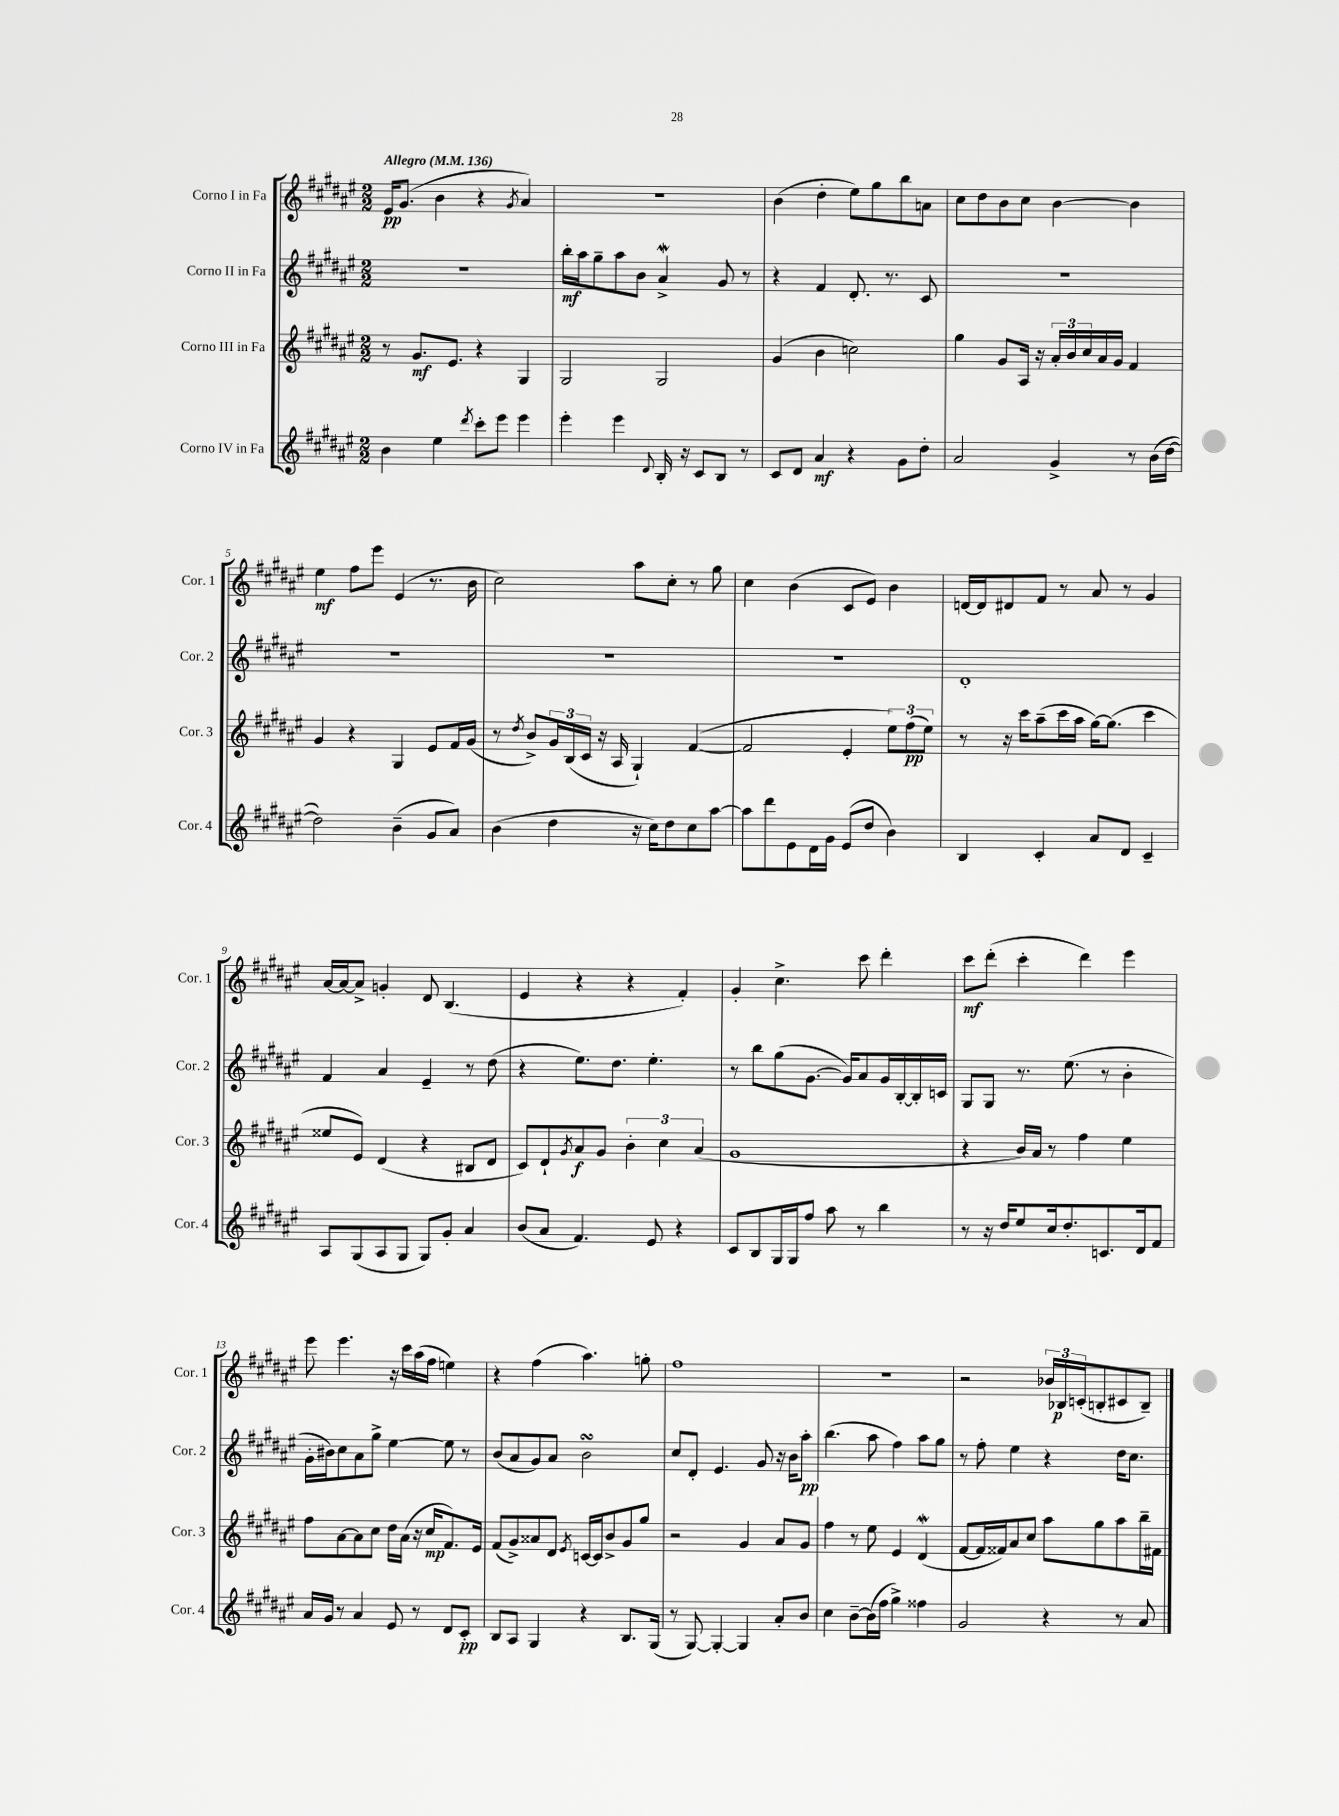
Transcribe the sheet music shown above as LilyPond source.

<<
\new StaffGroup <<
\new Staff = "s0" \with { instrumentName = "Corno I in Fa" shortInstrumentName = "Cor. 1" } {
    \clef treble \key fis \major \numericTimeSignature \time 2/2 \tempo "Allegro" 4 = 136
    eis'16\pp gis'8.( b'4 r4 \acciaccatura { gis'8 } ais'4) |
    R1 |
    b'4( dis''4-. eis''8) gis''8 b''8 a'8 |
    cis''8 dis''8 b'8 cis''8 b'4~ b'4 |
    eis''4\mf fis''8 eis'''8 eis'4( r8. b'16 |
    cis''2) ais''8 cis''8-. r8 gis''8 |
    cis''4 b'4( cis'8 eis'8) b'4 |
    d'16~ d'16 dis'8 fis'8 r8 ais'8 r8 gis'4 |
    ais'16~ ais'16~ ais'8-> g'4-. dis'8 b4.( |
    eis'4 r4 r4 fis'4-.) |
    gis'4-. cis''4.-> cis'''8 dis'''4-. |
    cis'''8\mf dis'''8-.( cis'''4-. dis'''4) eis'''4 |
    eis'''8 eis'''4. r16 cis'''16 ais''16( fis''16 e''4) |
    r4 fis''4( ais''4.) g''8-. |
    fis''1 |
    r1 |
    r2 \tuplet 3/2 { bes'16 bes16\p c'16-.( } b8-. cis'8 b8--) \bar "|." |
}
\new Staff = "s1" \with { instrumentName = "Corno II in Fa" shortInstrumentName = "Cor. 2" } {
    \clef treble \key fis \major \numericTimeSignature \time 2/2
    R1 |
    b''16-.\mf ais''16 gis''8-- ais''8 b'8 ais'4->\mordent gis'8 r8 |
    r4 fis'4 dis'8.-. r8. cis'8 |
    R1 |
    R1 |
    R1 |
    R1 |
    dis'1-. |
    fis'4 ais'4 eis'4-- r8 dis''8( |
    r4 eis''8.) dis''8. eis''4.-. |
    r8 b''8 gis''8( gis'8.~ gis'16) ais'8 gis'16 b16~-. b16-. c'16 |
    gis8 gis8 r8. eis''8.( r8 b'4-. |
    gis'16-. bis'16) cis''8 ais'8 gis''8-> eis''4~ eis''8 r8 |
    b'8( ais'8 gis'8) ais'8 b'2\turn |
    cis''8 dis'8-. eis'4. gis'8 r16 b'16 ais''8-.\pp |
    b''4.( ais''8 fis''4) ais''8 gis''8 |
    r8 fis''8-. eis''4 r4 dis''16 cis''8. \bar "|." |
}
\new Staff = "s2" \with { instrumentName = "Corno III in Fa" shortInstrumentName = "Cor. 3" } {
    \clef treble \key fis \major \numericTimeSignature \time 2/2
    r8 gis'8.\mf eis'8. r4 gis4 |
    gis2 gis2 |
    gis'4( b'4 c''2) |
    gis''4 gis'8 ais16 r16 \tuplet 3/2 { ais'16-. b'16 cis''16 } ais'16 gis'16 fis'4 |
    gis'4 r4 gis4 eis'8 fis'16 gis'16( |
    r8 \acciaccatura { dis''8 } b'8->) \tuplet 3/2 { gis'16 b16( cis'16 } r16 ais16 gis4-!) fis'4~( |
    fis'2 eis'4-. \tuplet 3/2 { eis''8) fis''8\pp( eis''8) } |
    r8 r16 cis'''16 ais''8--( cis'''16 ais''16 gis''16~) gis''8.( cis'''4 |
    eisis''8 eis'8) dis'4( r4 bis8 dis'8 |
    cis'8) dis'8-! \acciaccatura { gis'8 } ais'8\f gis'8 \tuplet 3/2 { b'4-. cis''4 ais'4( } |
    gis'1 |
    r4 b'16) ais'16 r8 fis''4 eis''4 |
    fis''8 ais'8~ ais'8 cis''8 dis''16 ais'16( r16 cis''16\mp fis'8.) eis'16 |
    fis'8( gis'8->) aisis'8 dis'8 \acciaccatura { eis'8 } c'16~ c'16 b'8-> gis'8 gis''8 |
    r2 gis'4 ais'8 gis'8 |
    fis''4 r8 eis''8 eis'4 dis'4\mordent( |
    fis'8~ fis'16 fisis'16) ais'8 cis''8 ais''8 gis''8 ais''8 b''16-- fis'16 \bar "|." |
}
\new Staff = "s3" \with { instrumentName = "Corno IV in Fa" shortInstrumentName = "Cor. 4" } {
    \clef treble \key fis \major \numericTimeSignature \time 2/2
    b'4 eis''4 \acciaccatura { dis'''8 } cis'''8-. eis'''8 eis'''4 |
    eis'''4-. eis'''4 \appoggiatura { dis'8 } b16-. r16 cis'8 b8 r8 |
    cis'8 dis'8 ais'4\mf r4 gis'8 dis''8-. |
    ais'2 gis'4-> r8 b'16( dis''16~ |
    dis''2) b'4--( gis'8 ais'8) |
    b'4( dis''4 r16 cis''16) dis''8 cis''8 ais''8~ |
    ais''8 dis'''8 eis'8 dis'16 gis'16 eis'8( dis''8 b'4) |
    b4 cis'4-. ais'8 dis'8 cis'4-- |
    ais8 gis8( ais8 gis8 gis8) gis'8-. ais'4 |
    b'8( ais'8 fis'4.) eis'8 r4 |
    cis'8 b8 gis16 gis16 fis''8 ais''8 r8 b''4 |
    r8 r16 dis''16 eis''8 cis''16 dis''8.-. c'8. dis'16 fis'8 |
    ais'16 gis'16 r8 ais'4 eis'8 r8 dis'8 cis'8-.\pp |
    b8 ais8 gis4 r4 b8. gis16( |
    r8 gis8~) gis4~-. gis4 ais'8-. b'8 |
    cis''4 b'8~-- b'16( fis''16 gis''4->) fisis''4 |
    gis'2 r4 r8 ais'8 \bar "|." |
}
>>
>>
